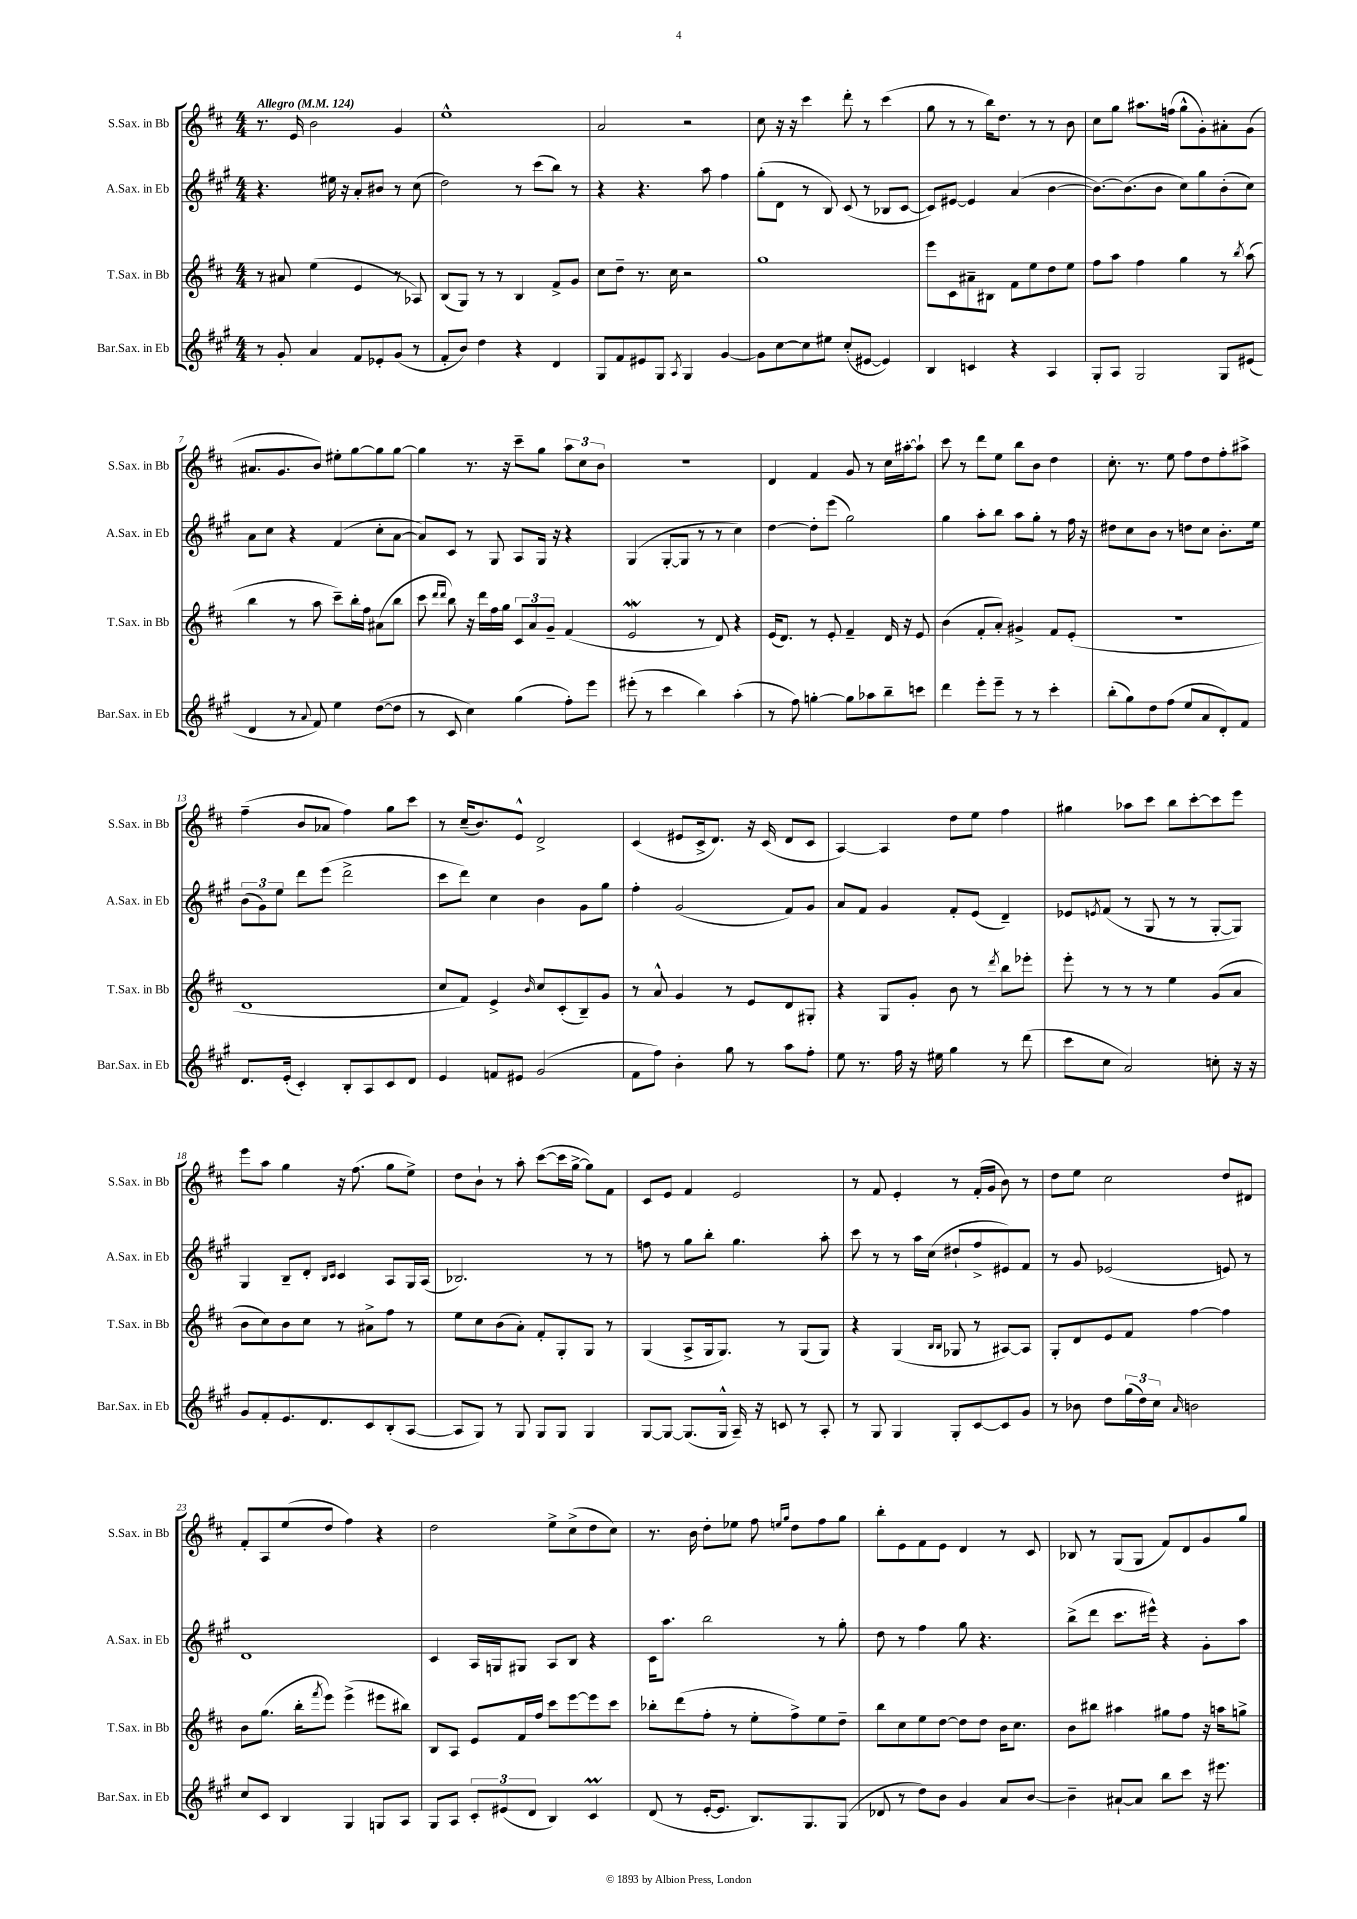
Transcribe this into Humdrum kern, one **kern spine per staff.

**kern	**kern	**kern	**kern
*part4	*part3	*part2	*part1
*staff4	*staff3	*staff2	*staff1
*I"Bar.Sax. in Eb	*I"T.Sax. in Bb	*I"A.Sax. in Eb	*I"S.Sax. in Bb
*I'Bar.Sax. in Eb	*I'T.Sax. in Bb	*I'A.Sax. in Eb	*I'S.Sax. in Bb
*clefG2	*clefG2	*clefG2	*clefG2
*k[f#c#g#]	*k[f#c#]	*k[f#c#g#]	*k[f#c#]
*M4/4	*M4/4	*M4/4	*M4/4
*MM124	*MM124	*MM124	*MM124
=1	=1	=1	=1
!	!	!	!LO:TX:a:B:t=Allegro
8r	8r	4.r	8.r
8g#'/	8a#X/	.	.
.	.	.	16e/
4a/	(4ee\	.	2b\
.	.	16ee#X\	.
.	.	16r	.
8f#/L	4e/	8a'/L	.
8e-X'/	.	8b#X/J	.
(8g#/J	8r	8r	4g/
8r	8A-X/)	(8cc#\	.
=2	=2	=2	=2
8f#'/L	(8B/L	2dd\)	1ee^^
8b/J)	8G/J)	.	.
4dd\	8r	.	.
.	8r	.	.
4r	4B/	8r	.
.	.	(8ccc#\L	.
4d/	8f#^/L	8bb\J)	.
.	8g/J	8r	.
=3	=3	=3	=3
8G#/L	8cc#\L	4r	2a/
8f#/	8dd~\J	.	.
8e#X/	8.r	4.r	.
8G#/J	.	.	.
.	16cc#\	.	.
8qA/	.	.	.
4G#/	2r	.	2r
.	.	8aa\	.
[4g#/	.	4ff#\	.
=4	=4	=4	=4
8g#\L]	1gg	(8gg#'\L	8cc#\
[8cc#\	.	8d\J	16r
.	.	.	16r
8cc#\]	.	8r	4ccc#\
8ee#X\J	.	8B/)	.
(8cc#'/L	.	(8c#/	8ddd'\
[8e#X/J	.	8r	8r
4e#/])	.	8B-X/L	(4ccc#\
.	.	[8c#/J	.
=5	=5	=5	=5
4B/	8eee\L	8c#/L])	8gg\
.	8c#\	[8e#X/J	8r
4cn/	8a#X~\	4e#/]	8r
.	8B#X\J	.	16bb\KL)
.	.	.	8.dd\J
4r	8f#\L	(4a/	.
.	8ee\	.	8r
4A/	8dd\	[4b\	8r
.	8ee\J	.	8b\
=6	=6	=6	=6
8G#'/L	8ff#\L	8.b\L_)	8cc#\L
8A/J	8aa\J	.	8gg\J
.	.	(8.b\]	.
2G#/	4ff#\	.	8.aa#X\L
.	.	8b\J	.
.	.	.	(16ffn\Jk
.	4gg\	8cc#\L)	8gg^^\L
.	.	8gg#\	8g'\)
8G#/L	8r	(8b'\	8a#X'\
.	8qbb/	.	.
(8e#X/J	(8aa\	8cc#\J)	(8g\J
!!LO:LB:g=z
=7	=7	=7	=7
4d/	4bb\	8a\L	8.a#X/L
.	.	8cc#\J	.
.	.	.	8.g/
8r	8r	4r	.
8qqa/	.	.	.
8f#/)	8aa\	.	8b/J)
4ee\	8ccc#~\L)	(4f#/	8ee#X'\L
.	16bb'\L	.	[8gg\
.	16ff#\JJ	.	.
([8dd\L	(8a#X\L	8cc#'\L	8gg\]
8dd\J]	8bb\J	[8a\J	[8gg\J
=8	=8	=8	=8
8r	8ccc#\	8a/L])	4gg\]
.	16qqddd/LL	.	.
.	16qqddd/JJ	.	.
8c#/	8bb\)	8c#/J	.
4cc#\)	16r	8r	8.r
.	16ddd\LL	.	.
.	16ff#\	8G#/	.
.	16gg\JJ	.	16r
(4gg#\	12c#/L	8A/L	8ccc#~\L
.	12a/	.	.
.	.	16G#/Jk	8gg\J
.	12g~/J	.	.
.	.	16r	.
8ff#'\L)	(4f#/	4r	12aa\L
.	.	.	12cc#\
8eee\J	.	.	.
.	.	.	12b\J
=9	=9	=9	=9
(8eee#X'\	2eW/	(4G#/	1r
8r	.	.	.
4ccc#\	.	[8G#'/L	.
.	.	8G#/J]	.
4bb\)	8r	8r	.
.	8d/)	8r	.
(4aa'\	4r	4cc#\)	.
=10	=10	=10	=10
8r	(16e/KL	[4dd\	4d/
.	8.d/J)	.	.
8ff#\)	.	.	.
[4ggn'\	8r	8dd'\L]	4f#/
.	8e'/	(8eee\J	.
8gg\L]	4f#~/	2gg#\)	8g/
8aa-X\	.	.	8r
8bb~\	16d/	.	16cc#\LL
.	16r	.	[16aa#X'\J
8cccn\J	8e/	.	8aa#`\J]
=11	=11	=11	=11
4ddd\	(4b\	4gg#\	8ccc#\
.	.	.	8r
8eee'\L	8f#'/L	8aa'\L	8ddd\L
8eee~\J	8a'/J)	8bb\J	8ee\J
8r	4g#X^/	8aa\L	8bb\L
8r	.	8gg#'\J	8b\J
4ccc#'\	8f#/L	8r	4dd\
.	(8e'/J	16ff#\	.
.	.	16r	.
=12	=12	=12	=12
(8bb'\L	1r	8dd#X\L	8.cc#'\
8gg#\)	.	8cc#\	.
.	.	.	8.r
8dd\	.	8b\J	.
(8ff#\J	.	8r	8ee\
8ee/L	.	8ddn\L	8ff#\L
8a/	.	8cc#\J	8dd\
8d'/)	.	8.b'\L	8ff#'\
8f#/J	.	.	8aa#X^\J
.	.	16ee\Jk	.
!!LO:LB:g=z
=13	=13	=13	=13
8.d/L	1d	(12b\L	(4ff#~\
.	.	12g#\)	.
.	.	12ee\J	.
(16e'/Jk	.	.	.
4c#'/)	.	8ddd\L	8b/L
.	.	(8eee\J	8a-X/J
8B'/L	.	2ddd^\	4ff#\)
8A/	.	.	.
8c#/	.	.	8gg\L
8d/J	.	.	8ccc#\J
=14	=14	=14	=14
4e/	8cc#/L	8ccc#\L	8r
.	8f#/J)	8ddd\J)	(16cc#~/KL
.	.	.	8.b/)
8fn/L	4e^/	4cc#\	.
8e#X/J	.	.	8e^^/J
.	16qqb/	.	.
(2g#/	8cc#/L	4b\	2d^/
.	(8c#'/	.	.
.	8B~/)	8g#\L	.
.	8g/J	8gg#\J	.
=15	=15	=15	=15
8f#\L	8r	4ff#'\	(4c#/
8ff#\J)	8a^^/	.	.
4b'\	4g/	(2g#/	8e#X/L
.	.	.	16c#^/k
.	.	.	8.d/J)
8gg#\	8r	.	.
8r	8e/L	.	16r
.	.	.	(16c#/
8aa\L	8d/	8f#/L)	8d/L
8ff#'\J	8G#X'/J	8g#/J	8c#/J
=16	=16	=16	=16
8ee\	4r	8a/L	[4A/)
8.r	.	8f#/J	.
.	8G/L	4g#/	4A/]
16ff#\	.	.	.
16r	8g'/J	.	.
16ee#X\	.	.	.
4gg#\	8b\	8f#'/L	8dd\L
.	8r	(8e/J	8ee\J
.	8qddd/	.	.
8r	8bb\L	4d~/)	4ff#\
(8ddd\	8eee-X'\J	.	.
=17	=17	=17	=17
8ccc#\L	8eee'\	8e-X/L	4gg#X\
.	.	8qen/	.
8cc#\J	8r	(8f#/J	.
2a/)	8r	8r	8aa-X\L
.	8r	8G#/	8ccc#\J
.	4ee\	8r	8bb\L
.	.	8r	[8ccc#'\
8ccn'\	(8g/L	[8G#'/L	8ccc#\]
16r	8a/J	8G#/J])	8eee\J
16r	.	.	.
!!LO:LB:g=z
=18	=18	=18	=18
8g#/L	8b\L	4G#/	8eee\L
8f#'/	8cc#\)	.	8aa\J
8.e/	8b\	8B~/L	4gg\
.	8cc#\J	8d'/J	.
8.d/	.	.	.
.	.	16qqB/LL	.
.	.	16qqc#/JJ	.
.	8r	4c#/	16r
.	.	.	(8.ff#\
8c#/	8a#X^\L	.	.
(8B'/	8ff#\J	8A/L	8gg\L
[8A/J	8r	16G#/L	8ee^\J)
.	.	(16A/JJ	.
=19	=19	=19	=19
8A/L]	8ee\L	2.B-X/)	8dd\L
8G#/J)	8cc#\	.	8b`\J
8r	(8b\	.	8r
8G#/	8a'\J)	.	8aa'\
8G#/L	8f#'/L	.	([8ccc#\L
8G#/J	8G'/	.	16ccc#\L]
.	.	.	[16gg^\JJ
4G#/	8G/J	8r	8gg\L])
.	8r	8r	8f#\J
=20	=20	=20	=20
[8G#/L	(4G/	8ffn\	8c#/L
8G#/J_	.	8r	8e/J
(8.G#/L]	8A^/L	8gg#\L	4f#/
.	16G/k	8bb'\J	.
16G#^^/Jk	8.G/J)	.	.
16A~/)	.	4.gg#\	2e/
16r	.	.	.
8cn/	8r	.	.
8r	(8G/L	.	.
8A'/	8G/J)	8aa'\	.
=21	=21	=21	=21
8r	4r	8ccc#\	8r
8G#/	.	8r	8f#/
4G#/	(4G/	8r	4e'/
.	.	16aa\LL	.
.	.	(16cc#\JJ	.
.	16qqB/LL	.	.
.	16qqB/JJ	.	.
8G#'/L	8G-X/	8dd#X`/L	8r
[8c#/	8r	8ff#^/	(16f#'/LL
.	.	.	16g/JJ
8c#/]	[8A#X/L)	8e#X/)	8b\)
8g#/J	8A#/J]	8f#/J	8r
=22	=22	=22	=22
8r	8G'/L	8r	8dd\L
8b-X\	8d/	8g#/	8ee\J
8dd\L	8e/	(2e-X/	2cc#\
(24gg#\L	8f#/J	.	.
24dd\)	.	.	.
24cc#\JJ	.	.	.
16qqa/	.	.	.
2bn\	[4ff#\	.	.
.	4ff#\]	8en/)	8dd/L
.	.	8r	8d#X/J
!!LO:LB:g=z
=23	=23	=23	=23
8cc#/L	8b\L	1d	8f#'/L
8c#/J	(8.gg\J	.	8A/
4B/	.	.	(8ee/
.	16bb'\KL	.	.
.	8qfff#/	.	.
.	8eee\J)	.	8dd/J
4G#/	(4eee^\	.	4ff#\)
8Gn/L	8eee#X\L	.	4r
8A/J	8bb#X\J)	.	.
=24	=24	=24	=24
8G#/L	8B/L	4c#/	2dd\
8A/J	8A/J	.	.
12c#'/L	8e/L	16A/LL	.
.	.	16Gn/J	.
(12e#X/	.	.	.
.	16f#/L	8G#X/J	.
12d/J	.	.	.
.	16ff#/JJ	.	.
4B/)	8ccc#\L	8A/L	8ee^\L
.	[8eee\	8B/J	(8cc#^\
4c#m/	8eee\]	4r	8dd\
.	8ccc#\J	.	8cc#\J)
=25	=25	=25	=25
(8d/	8bb-X'\L	16c#\KL	8.r
.	.	8.aa\J	.
8r	(8ddd\	.	.
.	.	.	16b\
[16e'/KL	8ff#'\J	2bb\	8dd'\L
8.e/J]	.	.	.
.	8r	.	8ee-X\J
8.B/L)	8ee'\L	.	8ff#\
.	.	.	16qqeen/LL
.	.	.	16qqgg/JJ
.	8ff#^\)	.	8dd\L
8.G#/	.	.	.
.	8ee\	8r	8ff#\
(8G#/J	8dd~\J	8gg#'\	8gg\J
=26	=26	=26	=26
8d-X/	8bb\L	8dd\	8bb'\L
8r	8cc#\	8r	8e\
8dd\L)	8ee\	4ff#\	8f#\
8b\J	[8dd\J	.	8e\J
4g#/	8dd\L]	8gg#\	4d/
.	8dd\J	4.r	.
8a/L	16b\KL	.	8r
.	8.cc#\J	.	.
[8b/J	.	.	8c#/
=27	=27	=27	=27
4b~\]	8b\L	(8bb^\L	8B-X/
.	8bb#X\J	8ddd\J	8r
[8a#X`/L	4aa#X\	8.ccc#\L	(8G/L
8a#/J]	.	.	8G/J
.	.	16eee#X^^\Jk)	.
8bb\L	8gg#X\L	4r	8f#/L)
8ccc#\J	8ff#\J	.	8d/
16r	16r	8g#'\L	8g/
8.eee#X\	16aan\KL	.	.
.	8ggn^\J	8aa\J	8gg/J
==	==	==	==
*-	*-	*-	*-
